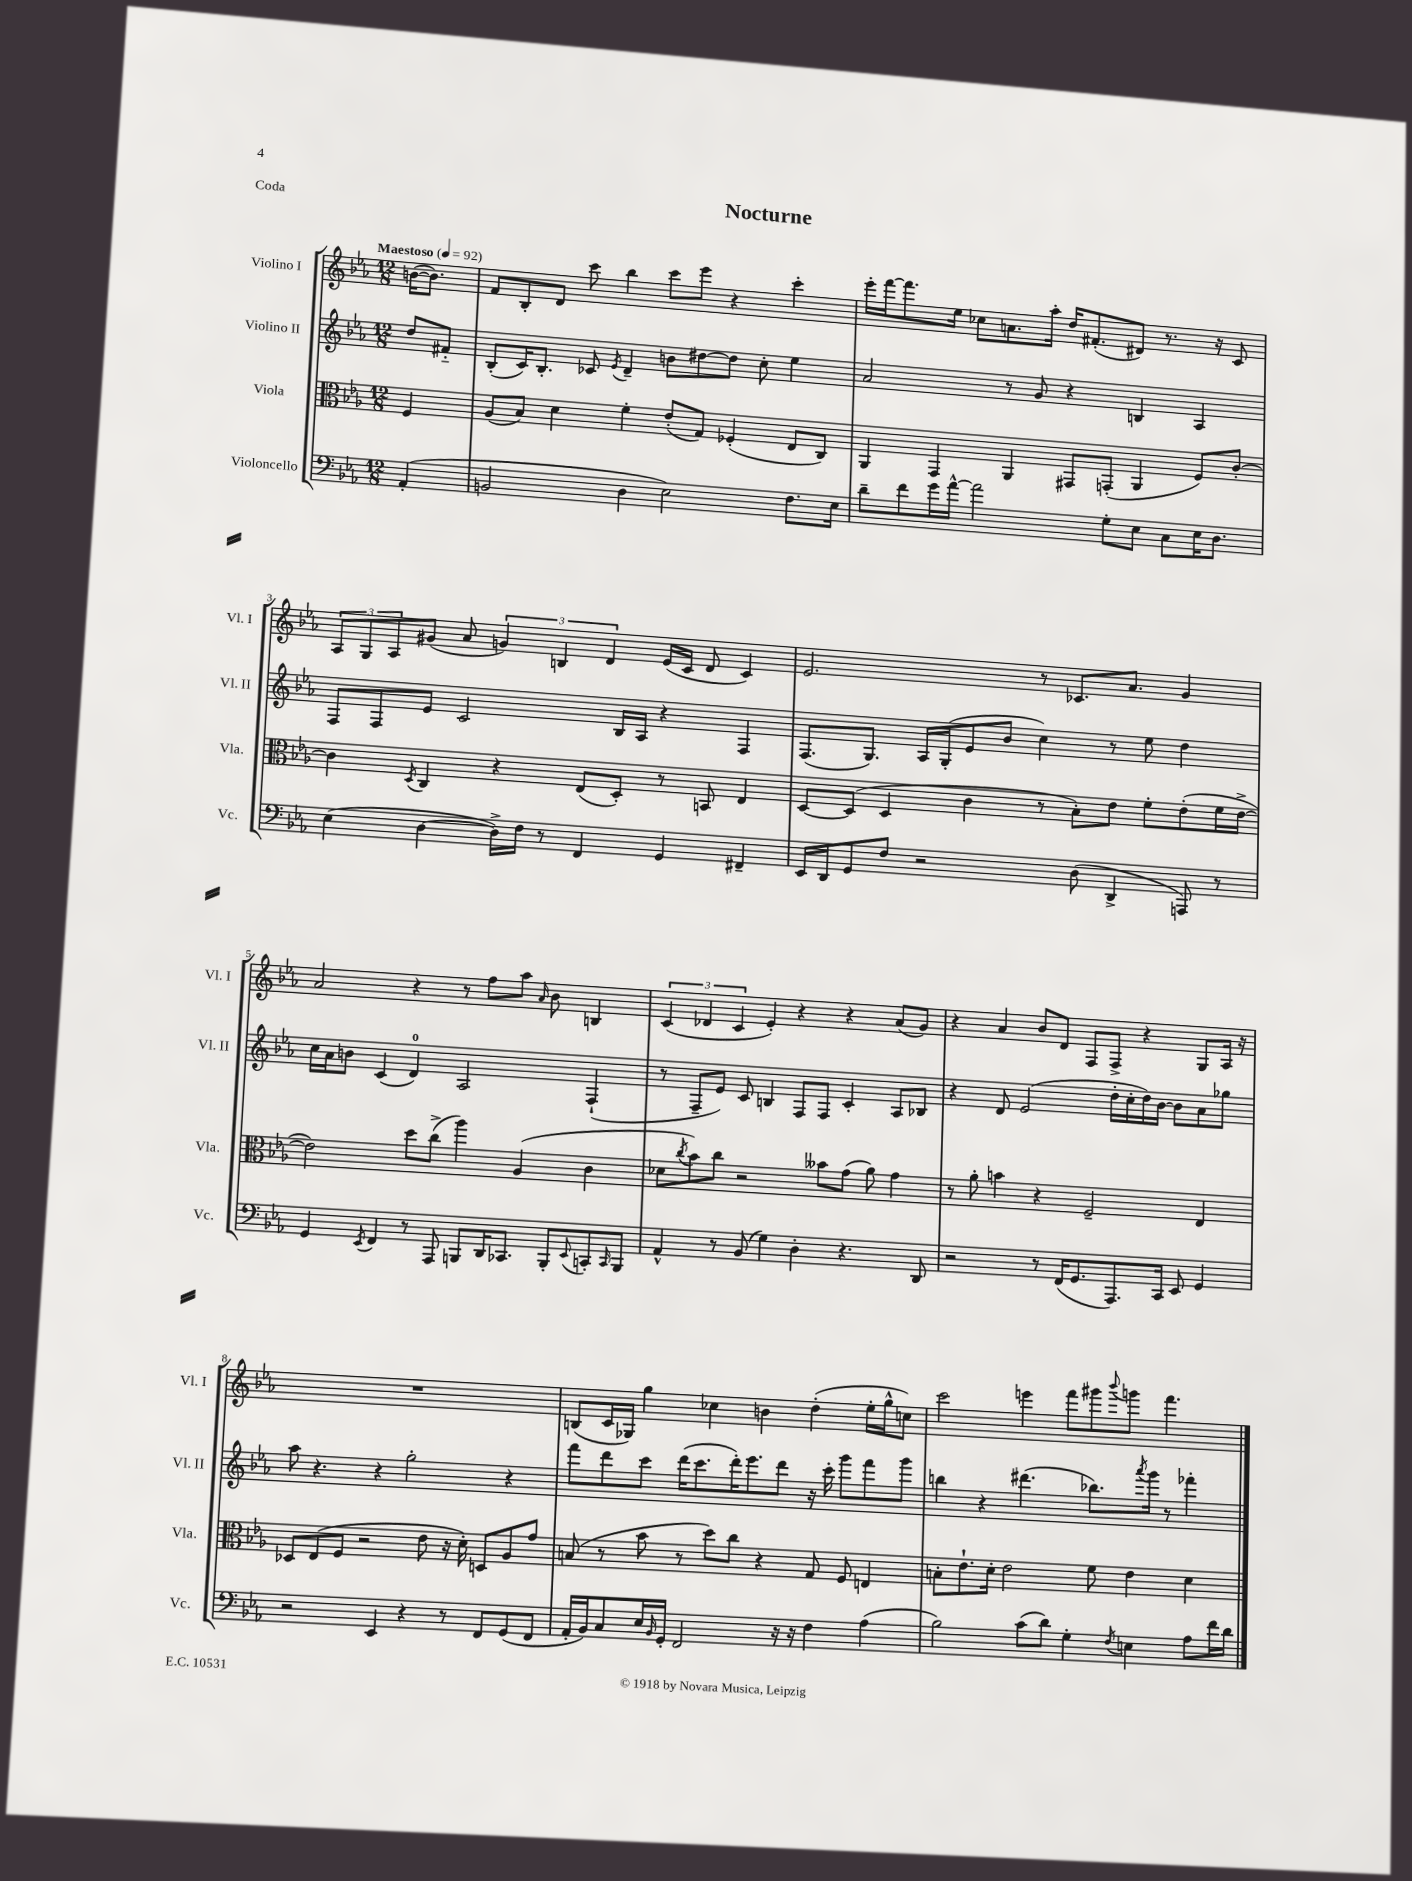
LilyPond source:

\header { title = "Nocturne" piece = "Coda" }
<<
\new StaffGroup <<
\new Staff = "s0" \with { instrumentName = "Violino I" shortInstrumentName = "Vl. I" } {
    \clef treble \key ees \major \numericTimeSignature \time 12/8 \partial 4 \tempo "Maestoso" 4 = 92
    b'16~( b'8.) |
    f'8 bes8-. d'8 c'''8 bes''4 c'''8 ees'''8 r4 c'''4-. |
    ees'''16-. f'''16~ f'''8. ees''16 ces''8 a'8. aes''16-. d''16 fis'8.-.( dis'8) r8. r16 c'8 |
    \tuplet 3/2 { aes8 g8 aes8 } gis'8( aes'8 \tuplet 3/2 { g'4) b4 d'4 } ees'16( c'16 d'8 c'4) |
    ees'2. r8 ces'8. aes'8. g'4 |
    aes'2 r4 r8 f''8 aes''8 \grace { aes'16 } bes'8 b4 |
    \tuplet 3/2 { c'4( des'4 c'4 } ees'4-.) r4 r4 aes'8( g'8) |
    r4 aes'4 bes'8 d'8 f8 f8-> r4 g8 aes16 r16 |
    R1. |
    b8( c'16 ges16) g''4 ces''4 b'4 d''4-.( ees''16-. g''16-^ c''8) |
    c'''2 e'''4 f'''8 gis'''8 \appoggiatura { bes'''8 } g'''8 f'''4. \bar "|." |
}
\new Staff = "s1" \with { instrumentName = "Violino II" shortInstrumentName = "Vl. II" } {
    \clef treble \key ees \major \numericTimeSignature \time 12/8 \partial 4
    d''8 fis'8-_ |
    bes8-.( c'16) bes8.-. ces'8 \acciaccatura { ees'8 } d'4-- b'8 dis''8~ dis''8 c''8-. ees''4 |
    aes'2 r8 g'8 r4 b4 aes4 |
    f8 f8 ees'8 c'2 bes16 aes16 r4 f4 |
    f8.( g8.) aes16 g16-.( ees'8 bes'8 c''4) r8 ees''8 d''4 |
    c''16 aes'16 b'8 c'4( d'4-0) aes2 f4-!( |
    r8 f8-- ees'8) c'8 b4 f8 f8 c'4-. aes8 bes8 |
    r4 d'8 ees'2( d''16-. c''16-. d''16) bes'16~ bes'8 aes'8 ges''8 |
    aes''8 r4. r4 g''2-. r4 |
    f'''8 d'''8 c'''8 d'''16( c'''8. d'''16-.) ees'''8. d'''8 r16 c'''16-. g'''8 f'''8 g'''8 |
    b''4 r4 dis'''4.( bes''8.) \acciaccatura { aes'''8 } g'''16 r8 fes'''4-. \bar "|." |
}
\new Staff = "s2" \with { instrumentName = "Viola" shortInstrumentName = "Vla." } {
    \clef alto \key ees \major \numericTimeSignature \time 12/8 \partial 4
    f4 |
    aes8( bes8) d'4 f'4-. ees'8-.( g8) fes4-.( ees8 c8) |
    aes,4 g,4 aes,4 gis,8 g,8-.( aes,4 f8) c'8~-. |
    c'4 \acciaccatura { d8 } c4 r4 ees8( d8-.) r8 b,8 ees4 |
    d8~ d8( d4 c'4 r8 bes8-.) ees'8 f'8-. ees'8-.( f'16 ees'16~-> |
    ees'2) d''8 c''8->( aes''4) aes4( c'4 |
    des'8 \acciaccatura { c''8 } bes'8) c''8 r2 beses'8 g'8( aes'8) g'4 |
    r8 aes'8-. b'4 r4 f2-- ees4 |
    des8 ees8( f8 r2 ees'8 r16 d'16-.) d8 aes8 g'8 |
    b8( r8 bes'8 r8 d''8) c''8 r4 g8 f8 e4 |
    b8-. ees'8.-! d'16-. ees'2 f'8 ees'4 d'4 \bar "|." |
}
\new Staff = "s3" \with { instrumentName = "Violoncello" shortInstrumentName = "Vc." } {
    \clef bass \key ees \major \numericTimeSignature \time 12/8 \partial 4
    aes,4-.( |
    b,2 d4 ees2) f8. ees16 |
    d'8-- f'8 g'16 aes'16~-^ aes'2 g8-. ees8 c8 ees16 d8. |
    ees4( d4~ d16->) f16 r8 f,4 g,4 fis,4-- |
    ees,16 d,16 g,8 f8 r2 d8( d,4-> a,,8) r8 |
    g,4 \acciaccatura { ees,8 } f,4 r8 aes,,8 b,,8 d,16 ces,8. b,,8-. \appoggiatura { ees,8 } c,8-. \grace { c,16 } b,,8 |
    aes,4-^ r8 bes,8( g4) d4-. r4. d,8 |
    r2 r8 f,16( g,8. aes,,8.) c,16 ees,8 g,4 |
    r2 ees,4 r4 r8 f,8 g,8( f,8 |
    aes,16-. bes,16) c8 ees16 \grace { bes,16 } g,16-. f,2 r16 r16 f4 aes4( |
    bes2) c'8( d'8) g4-. \acciaccatura { f8 } e4 aes8 f'16 d'16 \bar "|." |
}
>>
>>
